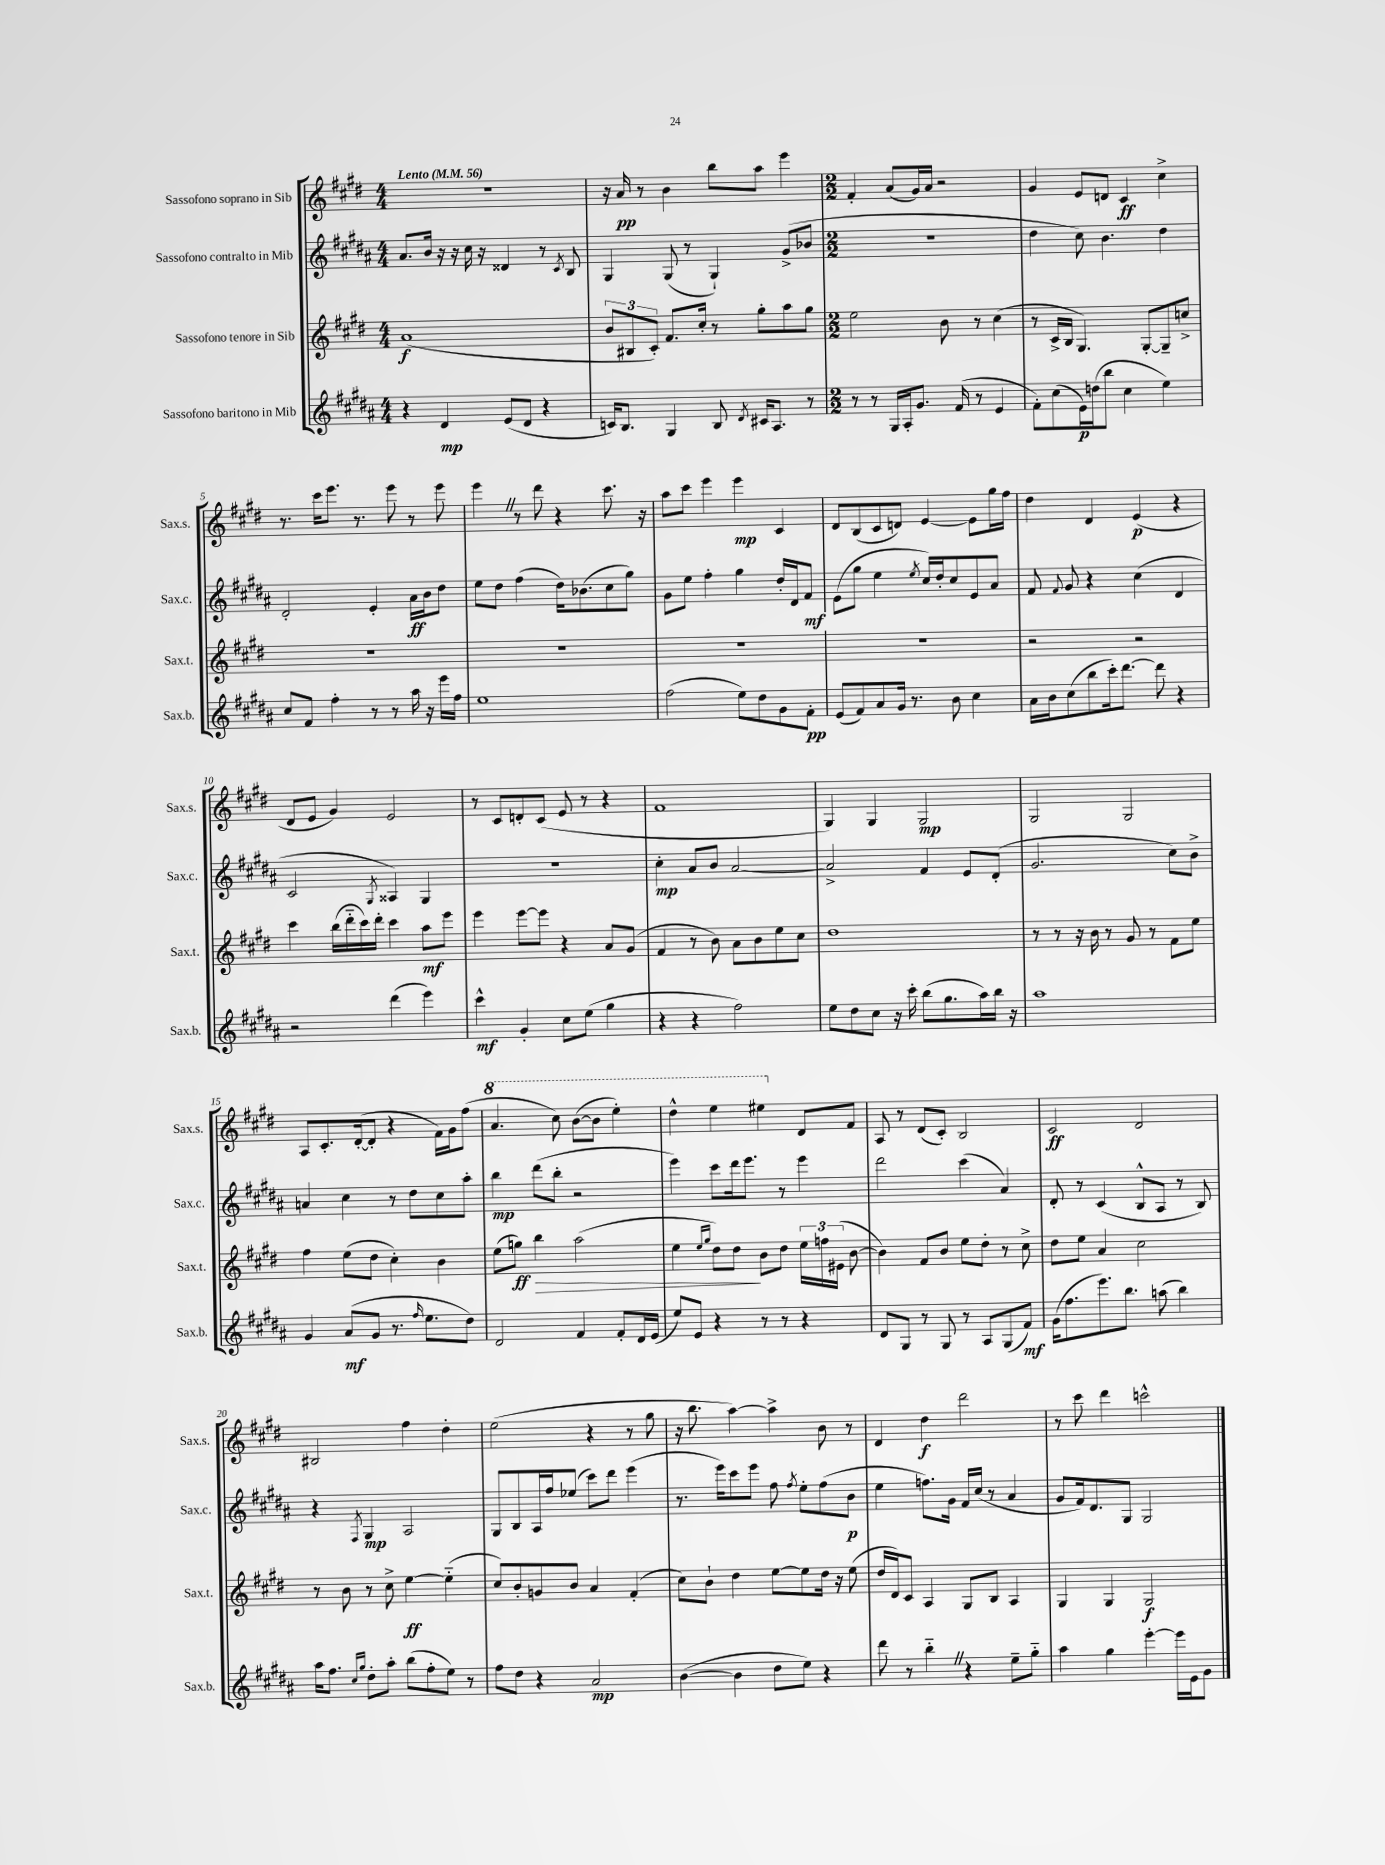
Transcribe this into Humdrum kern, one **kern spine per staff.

**kern	**dynam	**kern	**dynam	**kern	**dynam	**kern	**dynam
*part4	*part4	*part3	*part3	*part2	*part2	*part1	*part1
*staff4	*staff4	*staff3	*staff3	*staff2	*staff2	*staff1	*staff1
*I"Sassofono baritono in Mib	*	*I"Sassofono tenore in Sib	*	*I"Sassofono contralto in Mib	*	*I"Sassofono soprano in Sib	*
*I'Sax.b.	*	*I'Sax.t.	*	*I'Sax.c.	*	*I'Sax.s.	*
*clefG2	*	*clefG2	*	*clefG2	*	*clefG2	*
*k[f#c#g#d#a#]	*	*k[f#c#g#d#]	*	*k[f#c#g#d#a#]	*	*k[f#c#g#d#]	*
*M4/4	*	*M4/4	*	*M4/4	*	*M4/4	*
*MM56	*	*MM56	*	*MM56	*	*MM56	*
=1	=1	=1	=1	=1	=1	=1	=1
!	!	!	!	!	!	!LO:TX:a:B:t=Lento	!
4r	.	(1a	f	8.a#/L	.	1r	.
.	.	.	.	16b/Jk	.	.	.
4d#/	mp	.	.	16r	.	.	.
.	.	.	.	16r	.	.	.
.	.	.	.	16cc#\	.	.	.
.	.	.	.	16r	.	.	.
(8e/L	.	.	.	4d##X/	.	.	.
8d#/J	.	.	.	.	.	.	.
4r	.	.	.	8r	.	.	.
.	.	.	.	8qc#/	.	.	.
.	.	.	.	8B/	.	.	.
=2	=2	=2	=2	=2	=2	=2	=2
16cn/KL)	.	12b/L	.	4G#/	.	16r	.
8.B/J	.	.	.	.	.	16a/	pp
.	.	12B#X/	.	.	.	.	.
.	.	.	.	.	.	8r	.
.	.	12c#'/J)	.	.	.	.	.
4G#/	.	8.f#/L	.	(8G#/	.	4b\	.
.	.	.	.	8r	.	.	.
.	.	16cc#'/Jk	.	.	.	.	.
8B/	.	8r	.	4G#`/)	.	8bb\L	.
8qd#/	.	.	.	.	.	.	.
16c#X/KL	.	8gg#'\L	.	.	.	8aa\J	.
8.A#/J	.	.	.	.	.	.	.
.	.	8aa\	.	(8g#^/L	.	4eee\	.
8r	.	8gg#\J	.	8b-X/J	.	.	.
=3	=3	=3	=3	=3	=3	=3	=3
*M2/2	*	*M2/2	*	*M2/2	*	*M2/2	*
8r	.	2ee\	.	1r	.	4f#'/	.
8r	.	.	.	.	.	.	.
16G#/LL	.	.	.	.	.	(8a/L	.
16A#'/J	.	.	.	.	.	.	.
8.g#/J	.	.	.	.	.	16g#/L)	.
.	.	.	.	.	.	16a/JJ	.
.	.	8b\	.	.	.	2r	.
(16f#/	.	.	.	.	.	.	.
8r	.	8r	.	.	.	.	.
4e/	.	(4cc#\	.	.	.	.	.
=4	=4	=4	=4	=4	=4	=4	=4
8f#'\L)	.	8r	.	4dd#\	.	4g#/	.
(8cc#\	.	16c#^/LL	.	.	.	.	.
.	.	16B/JJ	.	.	.	.	.
16e\L)	p	4.G#/)	.	8cc#\)	.	8e/L	.
(16ddn\J	.	.	.	.	.	.	.
8bb\J	.	.	.	4.b\	.	8dn/J	.
4cc#\	.	.	.	.	.	4c#/	ff
.	.	[8G#'/L	.	.	.	.	.
4ee\)	.	8G#~/]	.	4dd#\	.	4cc#^\	.
.	.	8ccn^/J	.	.	.	.	.
!!LO:LB:g=z
=5	=5	=5	=5	=5	=5	=5	=5
8cc#/L	.	1r	.	2d#'/	.	8.r	.
8f#/J	.	.	.	.	.	.	.
.	.	.	.	.	.	16ccc#\KL	.
4ff#'\	.	.	.	.	.	8.eee\J	.
.	.	.	.	.	.	8.r	.
8r	.	.	.	4e'/	.	.	.
8r	.	.	.	.	.	8eee\	.
16aa#\	.	.	.	16a#\LL	ff	8r	.
16r	.	.	.	16b\J	.	.	.
16eee\LL	.	.	.	8dd#\J	.	8eee\	.
16ff#\JJ	.	.	.	.	.	.	.
=6	=6	=6	=6	=6	=6	=6	=6
1ee	.	1r	.	8ee\L	.	4eeeZ\	.
.	.	.	.	8dd#\J	.	.	.
.	.	.	.	(4ff#\	.	8r	.
.	.	.	.	.	.	8ddd#\	.
.	.	.	.	16dd#\KL)	.	4r	.
.	.	.	.	(8.b-X\	.	.	.
.	.	.	.	8cc#\	.	8.ccc#\	.
.	.	.	.	8gg#\J)	.	.	.
.	.	.	.	.	.	16r	.
=7	=7	=7	=7	=7	=7	=7	=7
(2ff#\	.	1r	.	8g#\L	.	8aa\L	.
.	.	.	.	8ee\J	.	8ccc#\J	.
.	.	.	.	4ff#'\	.	4eee\	.
8ee\L)	.	.	.	4gg#\	.	4eee\	mp
8dd#\	.	.	.	.	.	.	.
8g#\	.	.	.	16dd#'/LL	.	4c#/	.
.	.	.	.	16d#/J	.	.	.
8f#'\J	pp	.	.	8f#/J	mf	.	.
=8	=8	=8	=8	=8	=8	=8	=8
(8e/L	.	1r	.	(8e\L	.	8d#/L	.
8f#/)	.	.	.	8gg#\J	.	(8B/	.
8a#/	.	.	.	4ee\	.	8c#/	.
16g#/Jk	.	.	.	.	.	8dn/J)	.
8.r	.	.	.	.	.	.	.
.	.	.	.	8qee/	.	.	.
.	.	.	.	16cc#/LL)	.	[4e/	.
.	.	.	.	16dd#'/J	.	.	.
8b\	.	.	.	8cc#/	.	.	.
4cc#\	.	.	.	8e/	.	8e\L]	.
.	.	.	.	8a#/J	.	16gg#\L	.
.	.	.	.	.	.	16ff#\JJ	.
=9	=9	=9	=9	=9	=9	=9	=9
16a#\LL	.	2r	.	8f#/	.	4dd#\	.
16b\J	.	.	.	.	.	.	.
.	.	.	.	8qqf#/	.	.	.
(8cc#\	.	.	.	8g#/	.	.	.
8bb\	.	.	.	4r	.	4d#/	.
16ccc#'\k)	.	.	.	.	.	.	.
[8.ddd#\J	.	.	.	.	.	.	.
.	.	2r	.	(4cc#\	.	(4e/	p
8ddd#\]	.	.	.	.	.	.	.
4r	.	.	.	4d#/	.	4r	.
!!LO:LB:g=z
=10	=10	=10	=10	=10	=10	=10	=10
2r	.	4ccc#\	.	2c#/	.	8d#/L	.
.	.	.	.	.	.	8e/J	.
.	.	(16bb\LL	.	.	.	4g#/)	.
.	.	16ddd#\	.	.	.	.	.
.	.	16ccc#\)	.	.	.	.	.
.	.	16ddd#'\JJ	.	.	.	.	.
.	.	.	.	8qG#/	.	.	.
(4ddd#\	.	4ccc#\	.	4A##X/)	.	2e/	.
4eee\)	.	8aa\L	mf	4G#/	.	.	.
.	.	8eee\J	.	.	.	.	.
=11	=11	=11	=11	=11	=11	=11	=11
4ccc#^^\	mf	4eee\	.	1r	.	8r	.
.	.	.	.	.	.	8c#/L	.
4g#'/	.	[8eee\L	.	.	.	8dn'/	.
.	.	8eee\J]	.	.	.	(8c#/J	.
8cc#\L	.	4r	.	.	.	8e/	.
(8ee\J	.	.	.	.	.	8r	.
4gg#\	.	8a/L	.	.	.	4r	.
.	.	(8g#/J	.	.	.	.	.
=12	=12	=12	=12	=12	=12	=12	=12
4r	.	4f#/	.	4cc#'\	mp	1f#	.
4r	.	8r	.	8a#/L	.	.	.
.	.	8b\)	.	8b/J	.	.	.
2ff#\)	.	8a\L	.	[2a#/	.	.	.
.	.	8b\	.	.	.	.	.
.	.	8ee\	.	.	.	.	.
.	.	8cc#\J	.	.	.	.	.
=13	=13	=13	=13	=13	=13	=13	=13
8ee\L	.	1dd#	.	2a#^/]	.	4G#/)	.
8dd#\	.	.	.	.	.	.	.
8cc#\J	.	.	.	.	.	4G#/	.
16r	.	.	.	.	.	.	.
16ccc#'\	.	.	.	.	.	.	.
(8bb\L	.	.	.	4f#/	.	2G#/	mp
8.gg#\	.	.	.	.	.	.	.
.	.	.	.	8e/L	.	.	.
16aa#\L)	.	.	.	.	.	.	.
16bb\JJ	.	.	.	(8d#'/J	.	.	.
16r	.	.	.	.	.	.	.
=14	=14	=14	=14	=14	=14	=14	=14
1aa#	.	8r	.	2.g#/	.	2G#/	.
.	.	8r	.	.	.	.	.
.	.	16r	.	.	.	.	.
.	.	16b\	.	.	.	.	.
.	.	8r	.	.	.	.	.
.	.	8g#/	.	.	.	2G#/	.
.	.	8r	.	.	.	.	.
.	.	8f#\L	.	8cc#\L)	.	.	.
.	.	8ee\J	.	8b^\J	.	.	.
!!LO:LB:g=z
=15	=15	=15	=15	=15	=15	=15	=15
4g#/	.	4ff#\	.	4an/	.	8A/L	.
.	.	.	.	.	.	8.c#'/	.
(8a#/L	mf	(8ee\L	.	4cc#\	.	.	.
.	.	.	.	.	.	([16d#'/k	.
8g#/J	.	8dd#\J	.	.	.	8d#'/J]	.
8.r	.	4cc#'\)	.	8r	.	4r	.
.	.	.	.	8dd#\L	.	.	.
16qqff#/	.	.	.	.	.	.	.
8.ee\L	.	.	.	.	.	.	.
.	.	4b\	.	8cc#\	.	16f#\LL)	.
.	.	.	.	.	.	16g#\J	.
8dd#\J)	.	.	.	8aa#'\J	.	(8ff#\J	.
=16	=16	=16	=16	=16	=16	=16	=16
*	*	*	*	*	*	*8va	*
2d#/	.	(8ee\L	.	4bb\	mp	4.aa/	.
.	.	8ggn\J)	ff	.	.	.	.
!	!	!	!LO:HP:b	!	!	!	!
.	.	4bb\	>	(8ddd#\L	.	.	.
.	.	.	.	8bb'\J	.	8ccc#\)	.
4f#/	.	(2aa\	.	2r	.	([8bb\L	.
.	.	.	.	.	.	8bb\J]	.
8f#'/L	.	.	.	.	.	4eee'\)	.
16d#/L	.	.	.	.	.	.	.
(16e/JJ	.	.	.	.	.	.	.
=17	=17	=17	=17	=17	=17	=17	=17
8ee/L)	.	4ee\	.	4eee\)	.	4ddd#^^\	.
8e/J	.	.	.	.	.	.	.
.	.	16qqee/LL	.	.	.	.	.
.	.	16qqgg#/JJ	.	.	.	.	.
4r	.	8dd#\L)	.	8ccc#\L	.	4eee\	.
.	.	8dd#\J	.	16ddd#\k	.	.	.
.	.	.	.	8.eee\J	.	.	.
8r	.	8b\L	]	.	.	4eee#X\	.
8r	.	8dd#\J	.	8r	.	.	.
*	*	*	*	*	*	*X8va	*
4r	.	24ee\LL	.	4eee\	.	8d#/L	.
.	.	24ffn\	.	.	.	.	.
.	.	(24e#X\JJ	.	.	.	.	.
.	.	[8b\	.	.	.	8f#/J	.
=18	=18	=18	=18	=18	=18	=18	=18
8d#/L	.	4b\])	.	2ddd#\	.	8A/	.
8G#/J	.	.	.	.	.	8r	.
8r	.	8f#/L	.	.	.	(8d#/L	.
8G#/	.	8b/J	.	.	.	8c#'/J)	.
8r	.	8ee\L	.	(4ccc#\	.	2B/	.
8A#/L	.	8dd#'\J	.	.	.	.	.
(8G#/	.	8r	.	4a#/)	.	.	.
8f#/J)	mf	8cc#^\	.	.	.	.	.
=19	=19	=19	=19	=19	=19	=19	=19
(16g#\KL	.	8dd#\L	.	8d#'/	.	2c#/	ff
8.ff#\	.	.	.	.	.	.	.
.	.	8ee\J	.	8r	.	.	.
8.eee\)	.	4a/	.	(4c#/	.	.	.
8.bb\J	.	.	.	.	.	.	.
.	.	2cc#\	.	8B^^/L	.	2d#/	.
(8aan\	.	.	.	8A#/J	.	.	.
4bb\)	.	.	.	8r	.	.	.
.	.	.	.	8B/)	.	.	.
!!LO:LB:g=z
=20	=20	=20	=20	=20	=20	=20	=20
16aa#\KL	.	8r	.	4r	.	2B#X/	.
8.ff#\J	.	.	.	.	.	.	.
.	.	8b\	.	.	.	.	.
16qqcc#/LL	.	.	.	.	.	.	.
16qqgg#/JJ	.	.	.	8qF#/	.	.	.
8dd#'\L	.	8r	.	4G#/	mp	.	.
8aa#'\J	.	8cc#^\	.	.	.	.	.
(8bb\L	.	[4ee\	ff	2A#/	.	4ff#\	.
8ff#'\	.	.	.	.	.	.	.
8ee\J)	.	(4ee\]	.	.	.	4dd#'\	.
8r	.	.	.	.	.	.	.
=21	=21	=21	=21	=21	=21	=21	=21
8ff#\L	.	8cc#/L)	.	8G#/L	.	(2ee\	.
8dd#\J	.	8b'/	.	8B/	.	.	.
4r	.	8gn/	.	16A#/L	.	.	.
.	.	.	.	16ff#/J	.	.	.
.	.	8b/J	.	(8ee-X/J	.	.	.
2a#/	mp	4a/	.	8ccc#\L)	.	4r	.
.	.	.	.	8ddd#\J	.	.	.
.	.	(4f#'/	.	(4eee\	.	8r	.
.	.	.	.	.	.	8gg#\	.
=22	=22	=22	=22	=22	=22	=22	=22
([4b\	.	8cc#\L)	.	8.r	.	16r	.
.	.	.	.	.	.	8.bb\	.
.	.	8b`\J	.	.	.	.	.
.	.	.	.	16eee\KL)	.	.	.
4b\]	.	4dd#\	.	8ccc#\	.	[4aa\)	.
.	.	.	.	8eee\J	.	.	.
8dd#\L	.	[8ee\L	.	8ff#\	.	4aa^\]	.
.	.	.	.	8qff#/	.	.	.
8ee\J)	.	8ee\]	.	8ee'\L	.	.	.
4r	.	16dd#\Jk	.	(8ff#\	.	8b\	.
.	.	16r	.	.	.	.	.
.	.	(8ee\	.	8b\J	p	8r	.
=23	=23	=23	=23	=23	=23	=23	=23
8ddd#\	.	16dd#/LL	.	4ee\	.	4d#/	.
.	.	16d#/J)	.	.	.	.	.
8r	.	8c#/J	.	.	.	.	.
4bbZ\	.	4A/	.	8.ffn\L)	.	4dd#\	f
.	.	.	.	16g#\Jk	.	.	.
4r	.	8G#/L	.	16f#/LL	.	2ddd#\	.
.	.	.	.	(16cc#/JJ	.	.	.
.	.	8B/J	.	8r	.	.	.
8ee~\L	.	4A/	.	4a#/	.	.	.
8gg#\J	.	.	.	.	.	.	.
=24	=24	=24	=24	=24	=24	=24	=24
4aa#\	.	4G#/	.	8g#/L	.	8r	.
.	.	.	.	16f#/k)	.	8ccc#\	.
.	.	.	.	8.d#/	.	.	.
4gg#\	.	4G#/	.	.	.	4ddd#\	.
.	.	.	.	8G#/J	.	.	.
[4eee'\	.	2G#/	f	2G#/	.	2cccn^^\	.
16eee\LL]	.	.	.	.	.	.	.
16e\J	.	.	.	.	.	.	.
8g#\J	.	.	.	.	.	.	.
==	==	==	==	==	==	==	==
*-	*-	*-	*-	*-	*-	*-	*-
